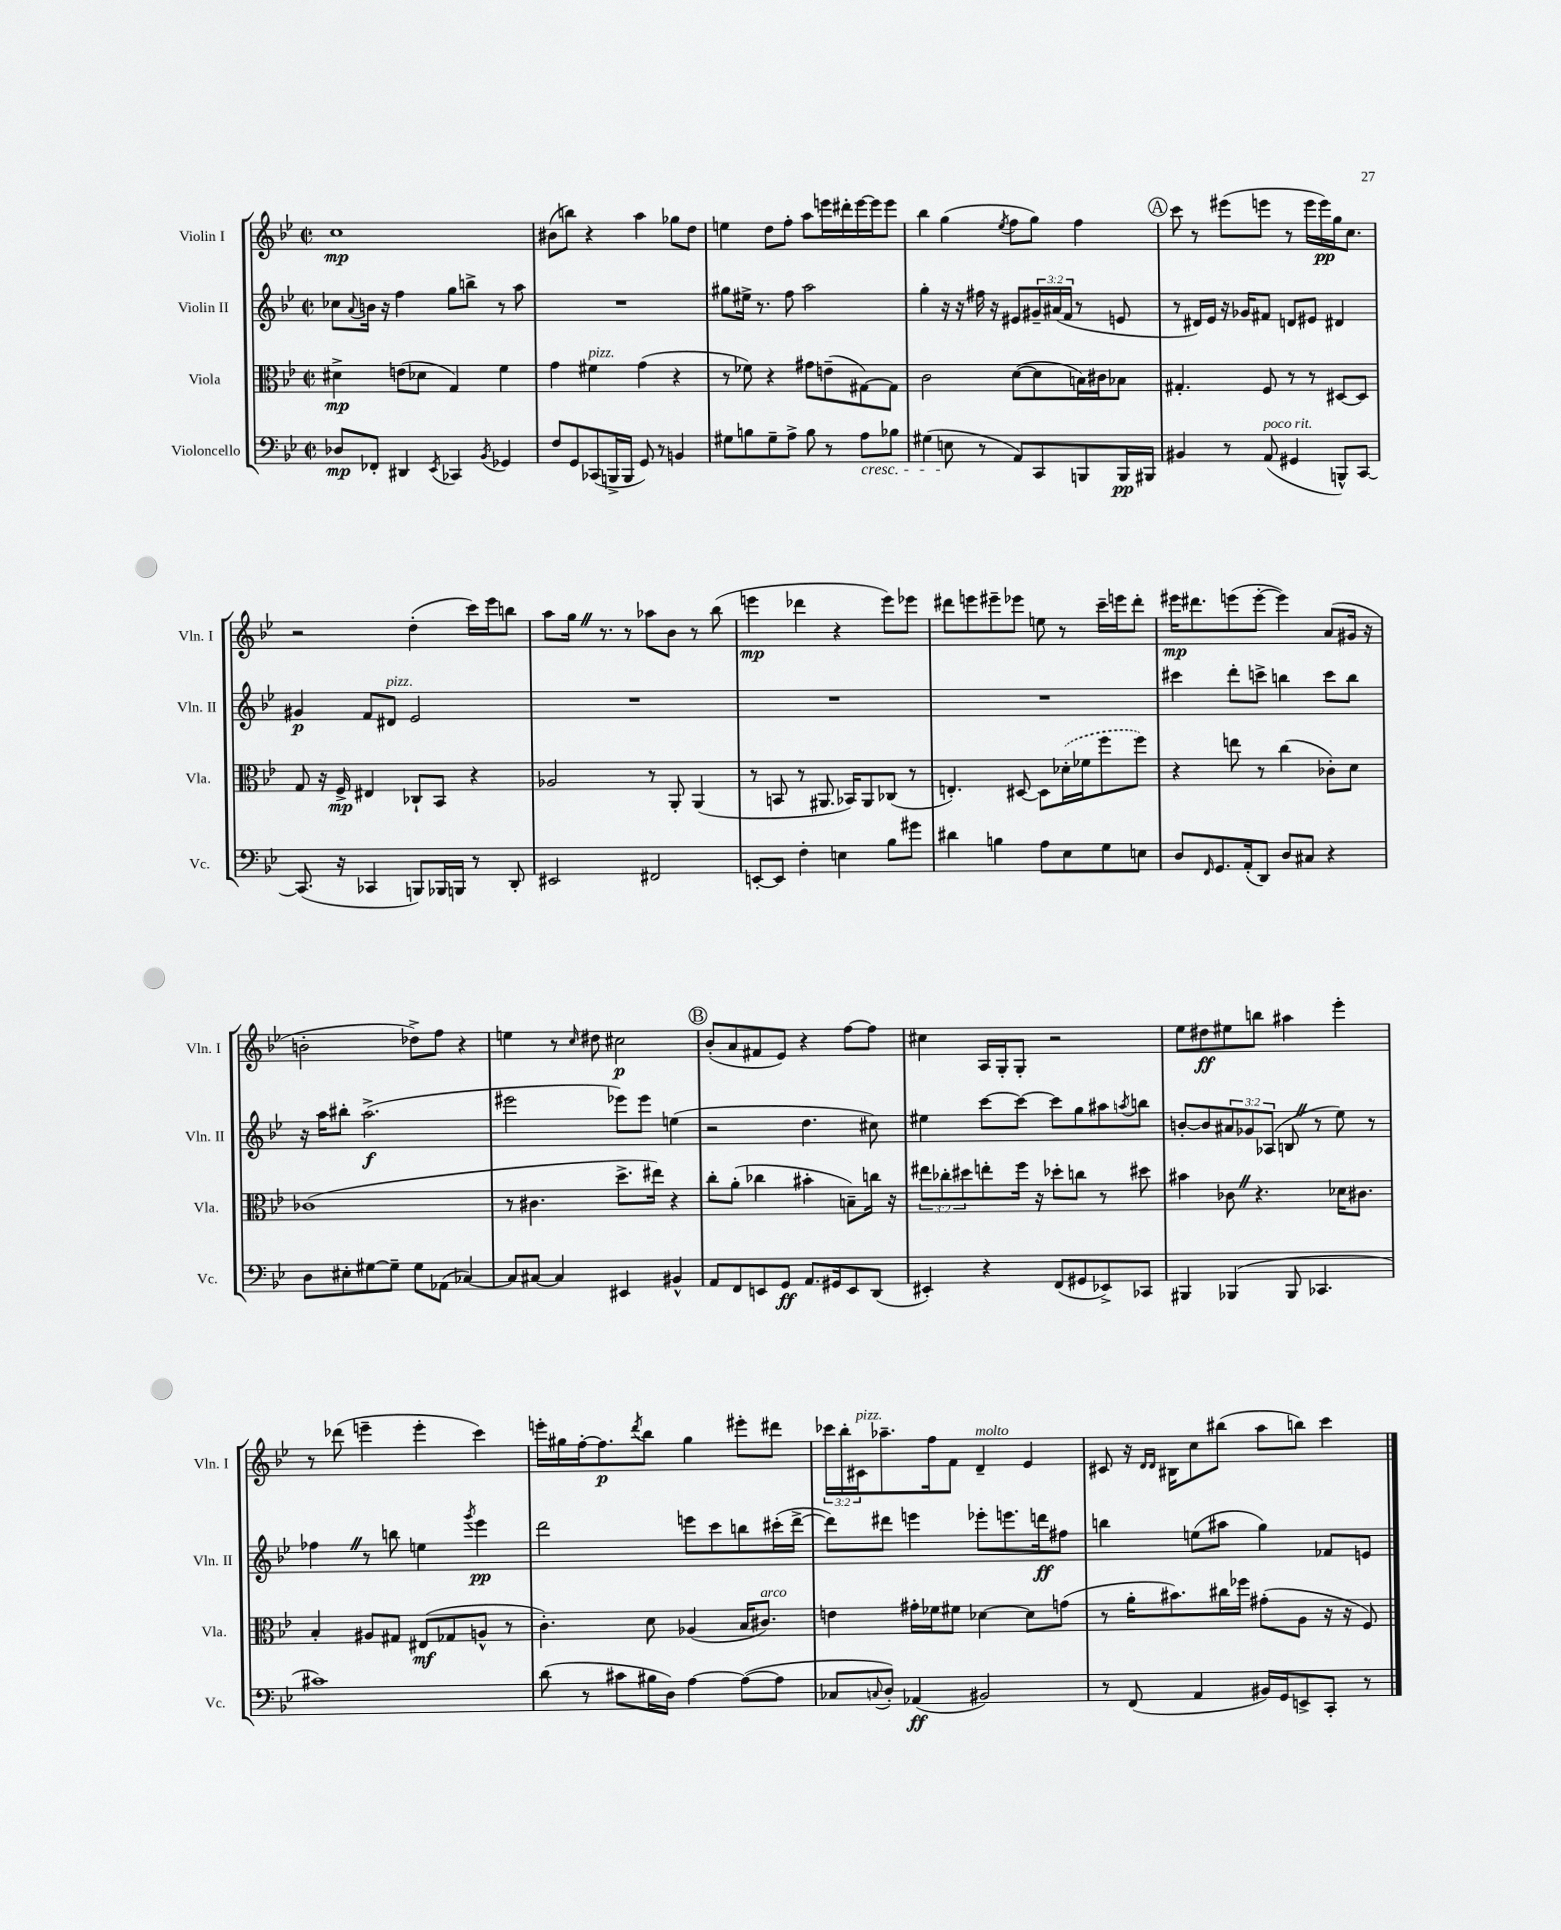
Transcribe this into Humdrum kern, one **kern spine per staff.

**kern	**dynam	**kern	**dynam	**kern	**dynam	**kern	**dynam
*part4	*part4	*part3	*part3	*part2	*part2	*part1	*part1
*staff4	*staff4	*staff3	*staff3	*staff2	*staff2	*staff1	*staff1
*I"Violoncello	*	*I"Viola	*	*I"Violin II	*	*I"Violin I	*
*I'Vc.	*	*I'Vla.	*	*I'Vln. II	*	*I'Vln. I	*
*clefF4	*	*clefC3	*	*clefG2	*	*clefG2	*
*k[b-e-]	*	*k[b-e-]	*	*k[b-e-]	*	*k[b-e-]	*
*M2/2	*	*M2/2	*	*M2/2	*	*M2/2	*
*met(c|)	*	*met(c|)	*	*met(c|)	*	*met(c|)	*
=1	=1	=1	=1	=1	=1	=1	=1
8D-X/L	mp	4d#X^\	mp	8cc-X\L	.	1cc	mp
.	.	.	.	8qqa/	.	.	.
8FF-X'/J	.	.	.	16bn\Jk	.	.	.
.	.	.	.	16r	.	.	.
4DD#X/	.	(8en\L	.	4ff\	.	.	.
.	.	8d-X\J	.	.	.	.	.
8qEE-/	.	.	.	.	.	.	.
4CC-X/	.	4G/)	.	8gg\L	.	.	.
.	.	.	.	8bbn^\J	.	.	.
8qBB-/	.	.	.	.	.	.	.
4GG-X/	.	4f\	.	8r	.	.	.
.	.	.	.	8aa\	.	.	.
=2	=2	=2	=2	=2	=2	=2	=2
8F/L	.	4g\	.	1r	.	(8b#X\L	.
8GG/	.	.	.	.	.	8bbn\J)	.
!	!	!LO:TX:a:i:t=pizz.	!	!	!	!	!
(8CC-X/	.	4f#X\	.	.	.	4r	.
16BBBn^/L	.	.	.	.	.	.	.
16BBB/JJ	.	.	.	.	.	.	.
8GG/)	.	(4g\	.	.	.	4aa\	.
8r	.	.	.	.	.	.	.
4BBn/	.	4r	.	.	.	8gg-X\L	.
.	.	.	.	.	.	8dd\J	.
=3	=3	=3	=3	=3	=3	=3	=3
8G#X\L	.	8r	.	8gg#X\L	.	4een\	.
8Bn\	.	8f-X\)	.	16ee#X^\Jk	.	.	.
.	.	.	.	8.r	.	.	.
8G#~\	.	4r	.	.	.	8dd\L	.
8A^\J	.	.	.	8ff\	.	8ff'\J	.
8B\	.	8g#X\L	.	2aa\	.	8aa\L	.
8r	.	(8en~\	.	.	.	16eeen\L	.
.	.	.	.	.	.	16ddd#X'\	.
!LO:TX:b:i:t=cresc.	!	!	!	!	!	!	!
8A\L	.	[8G#X\)	.	.	.	[16eee\	.
.	.	.	.	.	.	16eee\J]	.
8B-X\J	.	8G#\J]	.	.	.	8eee\J	.
=4	=4	=4	=4	=4	=4	=4	=4
(4G#X\	.	2c\	.	4gg'\	.	4bb-\	.
8En\	.	.	.	16r	.	(4gg\	.
.	.	.	.	16r	.	.	.
8r	.	.	.	16ff#X\	.	.	.
.	.	.	.	16r	.	.	.
.	.	.	.	.	.	8qee-/	.
8AA/L)	.	([8d\L	.	8e#X/L	.	8ff\L	.
8CC/	.	8d\]	.	24g#X~/L	.	8gg\J)	.
.	.	.	.	(24a#X/	.	.	.
.	.	.	.	24f/JJ	.	.	.
8BBBn/	.	16Bn\L)	.	8r	.	4ff\	.
.	.	16c#X\J	.	.	.	.	.
16BBB/L	pp	8B-X\J	.	8en/	.	.	.
16BBB#X/JJ	.	.	.	.	.	.	.
!!LO:REH:place=s1:t=A
=5	=5	=5	=5	=5	=5	=5	=5
4BB#X/	.	4.G#X'/	.	8r	.	8ccc\	.
.	.	.	.	16d#X/LL)	.	8r	.
.	.	.	.	16e-/JJ	.	.	.
8r	.	.	.	16r	.	(8eee#X\L	.
.	.	.	.	16g-X/KL	.	.	.
!LO:TX:a:i:t=poco rit.	!	!	!	!	!	!	!
(8AA/	.	8F/	.	8f#X/J	.	8eeen\J	.
4GG#X/	.	8r	.	8dn/L	.	8r	.
.	.	8r	.	8e#X/J	.	16eee\LL	.
.	.	.	.	.	.	16eee\)	pp
8BBBn^^/L)	.	[8D#X/L	.	4d#X/	.	16gg\J	.
.	.	.	.	.	.	8.cc\J	.
[8CC/J	.	8D#/J]	.	.	.	.	.
!!LO:LB:g=z
=6	=6	=6	=6	=6	=6	=6	=6
(8.CC/]	.	8G/	.	4g#X/	p	2r	.
.	.	16r	.	.	.	.	.
16r	.	16F^/	mp	.	.	.	.
4CC-X/	.	4E#X/	.	8f/L	.	.	.
!	!	!	!	!LO:TX:a:i:t=pizz.	!	!	!
.	.	.	.	8d#X/J	.	.	.
8BBBn/L)	.	8C-X`/L	.	2e-/	.	(4dd'\	.
16BBB-X/L	.	8BB-/J	.	.	.	.	.
16BBBn/JJ	.	.	.	.	.	.	.
8r	.	4r	.	.	.	16ccc\LL)	.
.	.	.	.	.	.	16eee-\J	.
8DD'/	.	.	.	.	.	8bbn\J	.
=7	=7	=7	=7	=7	=7	=7	=7
2EE#X/	.	2A-X/	.	1r	.	8aa\L	.
.	.	.	.	.	.	16ggZ\Jk	.
.	.	.	.	.	.	8.r	.
.	.	.	.	.	.	8r	.
2FF#X/	.	8r	.	.	.	8aa-X\L	.
.	.	8AA'/	.	.	.	8b-\J	.
.	.	(4AA/	.	.	.	8r	.
.	.	.	.	.	.	(8bb-\	.
=8	=8	=8	=8	=8	=8	=8	=8
[8EEn'/L	.	8r	.	1r	.	4eeen\	mp
8EE/J]	.	8BBn/	.	.	.	.	.
4F'\	.	8r	.	.	.	4ddd-X\	.
.	.	8.AA#X/	.	.	.	.	.
4En\	.	.	.	.	.	4r	.
.	.	16BB-X/KL)	.	.	.	.	.
.	.	8AA#/	.	.	.	.	.
8B-\L	.	(8C-X/J	.	.	.	8eee\L)	.
8g#X\J	.	8r	.	.	.	8eee-X\J	.
=9	=9	=9	=9	=9	=9	=9	=9
4d#X\	.	4.En'/)	.	1r	.	8ddd#X\L	.
.	.	.	.	.	.	8eeen\	.
4Bn\	.	.	.	.	.	8eee#X~\	.
.	.	[8D#X/	.	.	.	8eee-X\J	.
8A\L	.	8D#\L]	.	.	.	8een\	.
8E-\	.	(16d-X'\L	.	.	.	8r	.
.	.	16f-X\J	.	.	.	.	.
8G\	.	8ff\	.	.	.	16ccc~\LL	.
.	.	.	.	.	.	16eeen\J	.
8En\J	.	8ff\J)	.	.	.	8ddd#'\J	.
=10	=10	=10	=10	=10	=10	=10	=10
8D/L	.	4r	.	4ccc#X\	.	16eee#X\KL	mp
.	.	.	.	.	.	8.ddd#X\	.
16qqFF/	.	.	.	.	.	.	.
8.GG/	.	.	.	.	.	.	.
.	.	8een\	.	8ddd'\L	.	(8eeen\	.
(16AA'/k	.	.	.	.	.	.	.
8DD/J)	.	8r	.	8cccn^\J	.	[8eee'\J	.
8D/L	.	(4cc\	.	4bbn\	.	4eee\])	.
8C#X/J	.	.	.	.	.	.	.
4r	.	8c-X'\L)	.	8ccc\L	.	(8a/L	.
.	.	8d\J	.	8bb\J	.	16g#X/Jk	.
.	.	.	.	.	.	16r	.
!!LO:LB:g=z
=11	=11	=11	=11	=11	=11	=11	=11
8D\L	.	(1c-X	.	16r	.	2bn'\	.
.	.	.	.	16aa\KL	.	.	.
8E#X'\	.	.	.	8bb#X'\J	.	.	.
[8G#X\	.	.	.	(2.aa^\	f	.	.
8G#~\J]	.	.	.	.	.	.	.
8G#\L	.	.	.	.	.	8dd-X^\L)	.
(8AA-X\J	.	.	.	.	.	8ff\J	.
[4C-X/)	.	.	.	.	.	4r	.
=12	=12	=12	=12	=12	=12	=12	=12
8C-/L]	.	8r	.	2eee#X\	.	4een\	.
[8C#X/J	.	4.c#X\	.	.	.	.	.
4C#/]	.	.	.	.	.	8r	.
.	.	.	.	.	.	16qqcc/	.
.	.	.	.	.	.	8dd#X\	.
4EE#X/	.	8.dd^\L	.	8eee-X\L)	.	2cc#X\	p
.	.	.	.	8eee-\J	.	.	.
.	.	16ee#X\Jk)	.	.	.	.	.
4BB#X^^/	.	4r	.	(4een\	.	.	.
!!LO:REH:place=s1:t=B
=13	=13	=13	=13	=13	=13	=13	=13
8AA/L	.	8cc'\L	.	2r	.	(8b-'/L	.
8FF/	.	(8a'\J	.	.	.	8a/	.
8EEn/	.	4cc-X\	.	.	.	8f#X/	.
8GG/J	ff	.	.	.	.	8e-/J)	.
8.AA/L	.	4b#X'\	.	4.dd\	.	4r	.
16GG#X/k	.	.	.	.	.	.	.
8EE/	.	8Bn~\L)	.	.	.	[8ff\L	.
(8DD/J	.	16ccn\Jk	.	8cc#X\)	.	8ff\J]	.
.	.	16r	.	.	.	.	.
=14	=14	=14	=14	=14	=14	=14	=14
4EE#X'/)	.	12ee#X\L	.	4ee#X\	.	4cc#X\	.
.	.	12cc-X'\	.	.	.	.	.
.	.	12dd#X\	.	.	.	.	.
4r	.	8een'\	.	[8ccc\L	.	16A/LL	.
.	.	.	.	.	.	16G'/J	.
.	.	16ff\Jk	.	8ccc\J_	.	8G'/J	.
.	.	16r	.	.	.	.	.
(8FF/L	.	8dd-X'\L	.	8ccc\L]	.	2r	.
8GG#X/	.	8ccn\J	.	8gg\	.	.	.
8EE-X^/)	.	8r	.	8aa#X\	.	.	.
.	.	.	.	8qaan/	.	.	.
8CC-X/J	.	8dd#X\	.	8bbn\J	.	.	.
=15	=15	=15	=15	=15	=15	=15	=15
4BBB#X/	.	4b#X\	.	[8bn'/L	.	8ee-\L	.
.	.	.	.	8b/]	.	8dd#X\	ff
(4BBB-X/	.	8c-XZ\	.	12a#X/	.	8ee#X\	.
.	.	.	.	12g-X/	.	.	.
.	.	4.r	.	.	.	8bbn\J	.
.	.	.	.	(12A-X/J	.	.	.
8BBB-/	.	.	.	8BnZ/	.	4aa#X\	.
4.CC-X/	.	.	.	8r	.	.	.
.	.	16d-X\KL	.	8ee-\)	.	4eee-'\	.
.	.	8.c#X\J	.	.	.	.	.
.	.	.	.	8r	.	.	.
!!LO:LB:g=z
=16	=16	=16	=16	=16	=16	=16	=16
1c#X)	.	4B-'/	.	4ff-XZ\	.	8r	.
.	.	.	.	.	.	(8ddd-X\	.
.	.	8A#X/L	.	8r	.	4eeen~\	.
.	.	8G#X/J	.	8bbn\	.	.	.
.	.	(8E#X/L	mf	4een\	.	4eee'\	.
.	.	8G-X/	.	.	.	.	.
.	.	.	.	8qggg/	.	.	.
.	.	8An^^/J	.	4eee-\	pp	4ccc\)	.
.	.	8r	.	.	.	.	.
=17	=17	=17	=17	=17	=17	=17	=17
(8d\	.	4.c'\)	.	2ddd\	.	16eeen'\LL	.
.	.	.	.	.	.	16gg#X\	.
8r	.	.	.	.	.	[16ff'\J	.
.	.	.	.	.	.	8.ff\]	p
8c#X\L	.	.	.	.	.	.	.
.	.	.	.	.	.	8qddd/	.
16B#X\L	.	8d\	.	.	.	8bb-\J	.
16D\JJ)	.	.	.	.	.	.	.
[4A\	.	(4A-X/	.	8eeen\L	.	4gg#\	.
.	.	.	.	8ccc\	.	.	.
(8A\L_	.	16B-/KL	.	8bbn\	.	8eee#X'\L	.
!	!	!LO:TX:a:i:t=arco	!	!	!	!	!
.	.	8.c#X/J)	.	.	.	.	.
8A\J]	.	.	.	(16ccc#X'\L	.	8ddd#X\J	.
.	.	.	.	[16ddd^\JJ	.	.	.
=18	=18	=18	=18	=18	=18	=18	=18
8C-X/L	.	4en\	.	8ddd\L])	.	24ccc-X\LL	.
.	.	.	.	.	.	24bb-'\	.
!	!	!	!	!	!	!LO:TX:a:i:t=pizz.	!
.	.	.	.	.	.	24c#X\J	.
8qqCn/	.	.	.	.	.	.	.
8D'/J)	.	.	.	8ddd#X\J	.	8.aa-X~\	.
(4AA-X/	ff	16g#X'\LL	.	4eeen\	.	.	.
.	.	16f-X\J	.	.	.	16ff\k	.
.	.	8f#X\J	.	.	.	8f\J	.
!	!	!	!	!	!	!LO:TX:a:i:t=molto	!
2BB#X/)	.	[4d-X\	.	8eee-X'\L	.	4d~/	.
.	.	.	.	8.eeen\	.	.	.
.	.	8d-\L]	.	.	.	4e-/	.
.	.	.	.	16dddn\k	ff	.	.
.	.	(8gn\J	.	8ff#X\J	.	.	.
=19	=19	=19	=19	=19	=19	=19	=19
8r	.	8r	.	4bbn\	.	8c#X/	.
(8FF/	.	16a'\KL	.	.	.	16r	.
.	.	.	.	.	.	16qqd/LL	.
.	.	.	.	.	.	16qqd/JJ	.
.	.	8.b#X\)	.	.	.	16B#X\KL	.
4AA/	.	.	.	(8een\L	.	8cc\	.
.	.	16cc#X\L	.	8aa#X\J	.	(8bb#X\J	.
.	.	16ff-X\JJ	.	.	.	.	.
16BB#X/LL)	.	(8g#X'\L	.	4gg\)	.	8aa\L	.
16GG/J	.	.	.	.	.	.	.
8EEn^/	.	8A\J	.	.	.	8bbn\J)	.
8CC'/J	.	16r	.	8f-X/L	.	4ccc\	.
.	.	16r	.	.	.	.	.
8r	.	8F/)	.	8en/J	.	.	.
==	==	==	==	==	==	==	==
*-	*-	*-	*-	*-	*-	*-	*-
